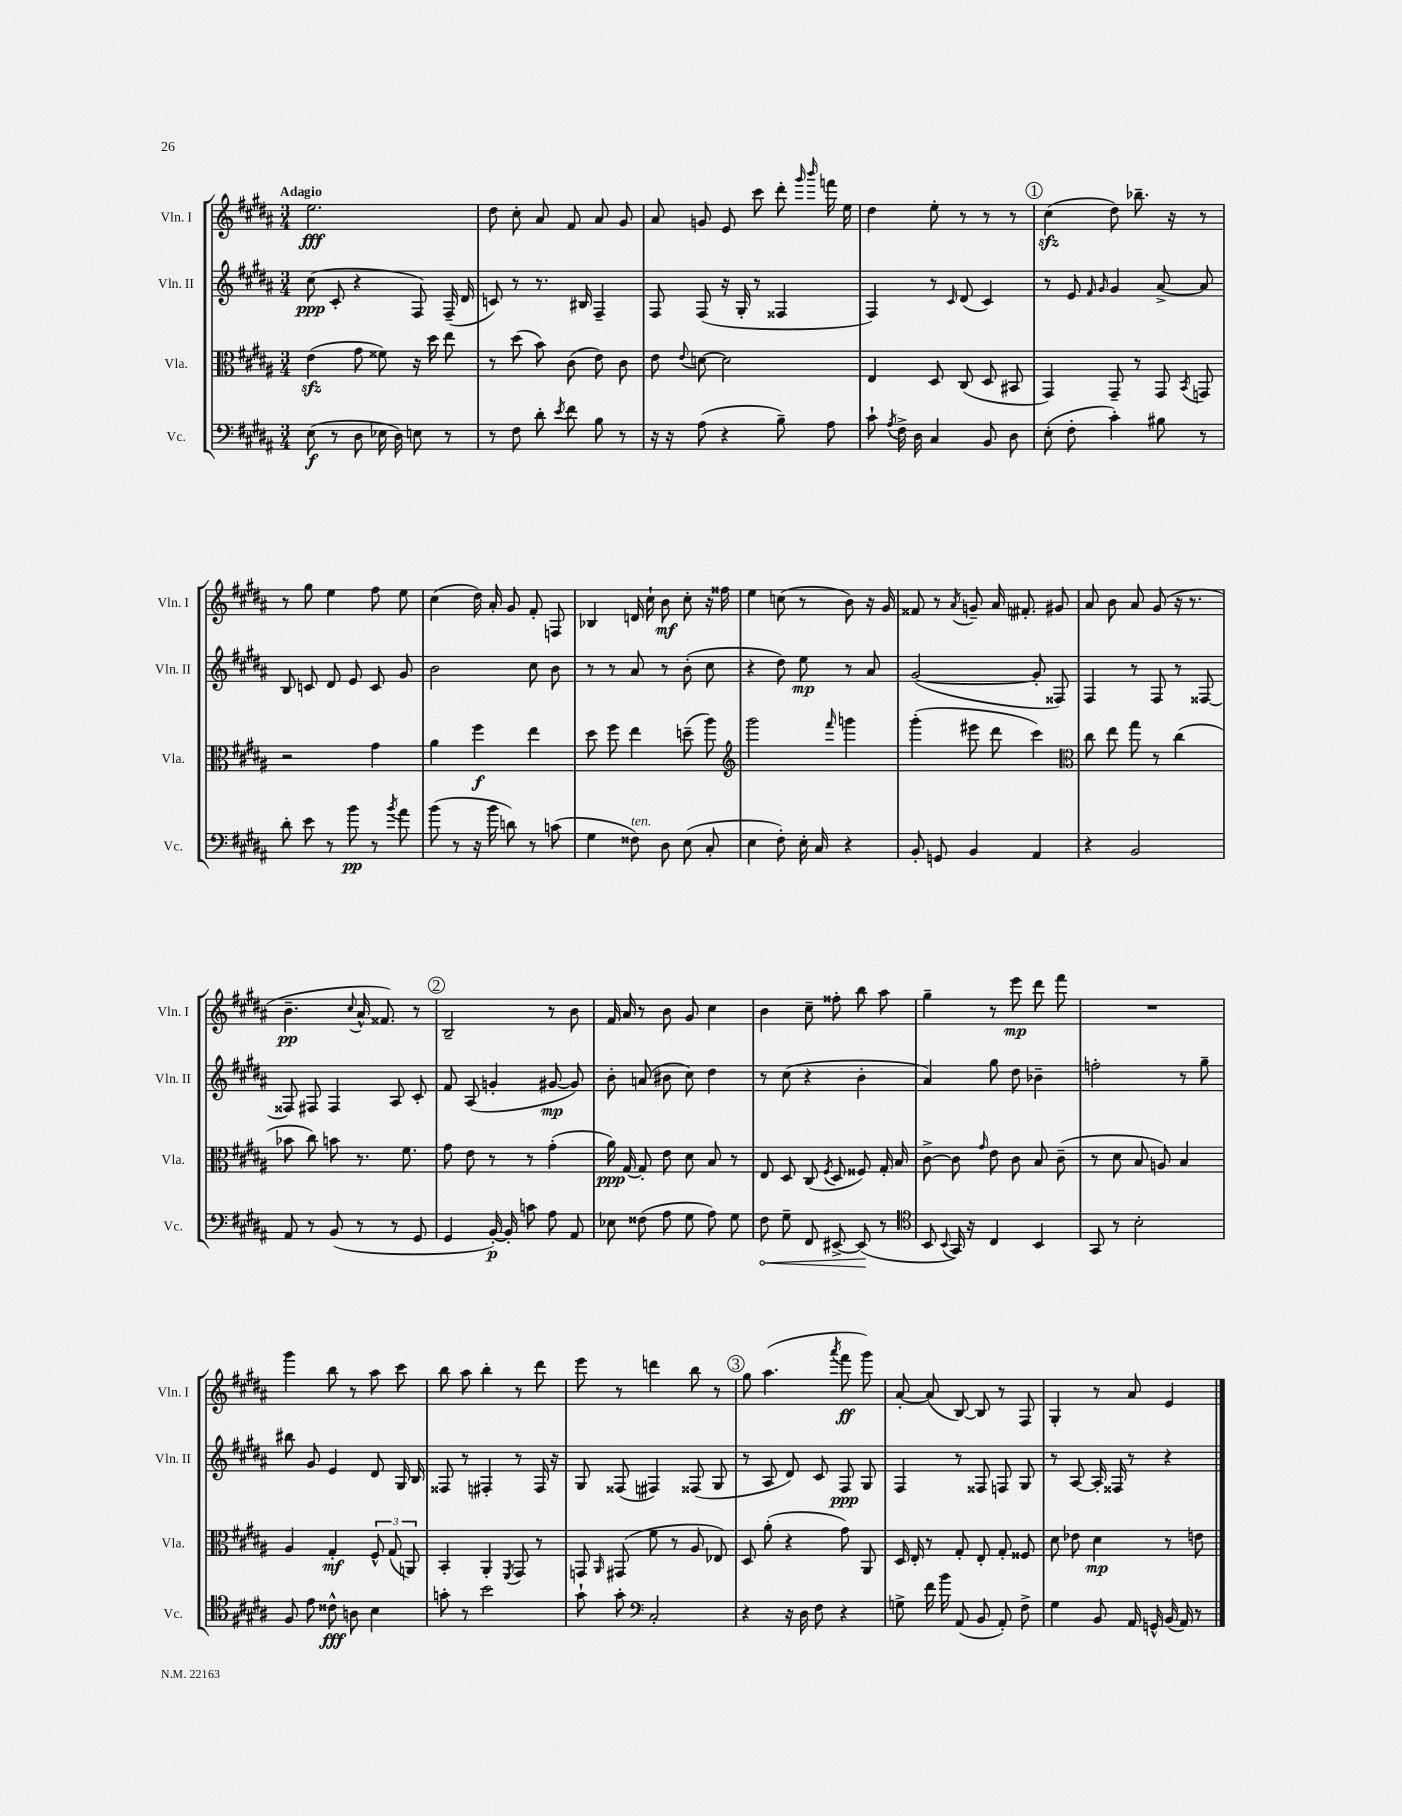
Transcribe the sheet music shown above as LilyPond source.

<<
\new StaffGroup <<
\new Staff = "s0" \with { instrumentName = "Vln. I" shortInstrumentName = "Vln. I" } {
    \clef treble \key b \major \numericTimeSignature \time 3/4 \tempo "Adagio"
    \autoBeamOff e''2.\fff |
    dis''8 cis''8-. ais'8 fis'8 ais'8 gis'8 |
    ais'8 g'8 e'8 cis'''8 dis'''8-. \grace { gis'''16 b'''16 } f'''16 e''16 |
    dis''4 e''8-. r8 r8 r8 |
    \mark \markup { \circle "1" } cis''4\sfz( dis''8) bes''8.-- r16 r8 |
    r8 gis''8 e''4 fis''8 e''8 |
    cis''4( dis''16) ais'16-. gis'8 fis'8-. f8 |
    bes4 d'16 cis''16-! b'8\mf cis''8-. r16 fisis''16 |
    e''4 c''8( r8 b'8) r16 gis'16 |
    fisis'8 r8 \acciaccatura { ais'8 } g'8-- ais'16 fis'8.-. gis'8 |
    ais'8 b'8 ais'8 gis'8( r16 r8. |
    b'4.--\pp \appoggiatura { cis''8 } ais'16-^ fisis'8.) r8 |
    \mark \markup { \circle "2" } b2-- r8 b'8 |
    fis'16 ais'16 r8 b'8 gis'8 cis''4 |
    b'4 cis''8-- fisis''8-. b''8 ais''8 |
    gis''4-- r8 e'''8\mp dis'''8 fis'''8 |
    R2. |
    gis'''4 b''8 r8 ais''8 cis'''8 |
    b''8 ais''8 b''4-. r8 dis'''8 |
    e'''8 r8 d'''4 b''8 r8 |
    \mark \markup { \circle "3" } gis''8 ais''4.( \acciaccatura { ais'''8 } fis'''8\ff gis'''8) |
    ais'8~-. ais'8( b8~) b8 r8 fis8 |
    gis4-. r8 ais'8 e'4 \bar "|." |
}
\new Staff = "s1" \with { instrumentName = "Vln. II" shortInstrumentName = "Vln. II" } {
    \clef treble \key b \major \numericTimeSignature \time 3/4
    \autoBeamOff cis''8\ppp( cis'8-. r4 fis8) fis16--( dis'16 |
    c'8) r8 r8. bis16 fis4-- |
    fis8 fis8( r16 gis16-. r8 fisis4 |
    fis4) r8 \grace { cis'16 } dis'8( cis'4) |
    \mark \markup { \circle "1" } r8 e'8 \grace { fis'16 gis'16 } gis'4 ais'8~-> ais'8 |
    b8 c'8 dis'8 e'8 c'8 gis'8 |
    b'2 cis''8 b'8 |
    r8 r8 ais'8 r8 b'8-.( cis''8 |
    r4 dis''8) e''8\mp r8 ais'8 |
    gis'2~( gis'8-. fisis8) |
    fis4 r8 fis8 r8 fisis8~ |
    fisis8 fis8 fis4 ais8 cis'8-. |
    \mark \markup { \circle "2" } fis'8 ais8( g'4-. gis'8~\mp gis'8) |
    b'8-. a'8( bis'8 cis''8) dis''4 |
    r8 cis''8( r4 b'4-. |
    ais'4) gis''8 dis''8 bes'4-- |
    f''2-. r8 gis''8-- |
    bis''8 gis'8 e'4 dis'8 gis16 b16 |
    fisis8 r8 fis4-. r8 fis16 r16 |
    gis8 fisis8( fis4) fisis8( gis8 |
    \mark \markup { \circle "3" } r8 ais8 dis'8) cis'8 fis8\ppp gis8 |
    fis4 r8 fisis8 f8 gis8 |
    r8 ais8~ ais16-. fisis16 r8 r4 \bar "|." |
}
\new Staff = "s2" \with { instrumentName = "Vla." shortInstrumentName = "Vla." } {
    \clef alto \key b \major \numericTimeSignature \time 3/4
    \autoBeamOff e'4\sfz( gis'8 fisis'8) r16 dis''16 e''8 |
    r8 dis''8( b'8) cis'8( e'8) cis'8 |
    e'8 \appoggiatura { e'8 } d'8~ d'2 |
    e4 dis8 cis8( dis8 bis,8 |
    \mark \markup { \circle "1" } gis,4) gis,8-- r8 gis,8 \acciaccatura { b,8 } g,8 |
    r2 gis'4 |
    ais'4 fis''4\f e''4 |
    dis''8 fis''8 e''4 d''8--( ais''8) |
    \clef treble gis'''2 \grace { fis'''16 } g'''4 |
    gis'''4-.( eis'''8 dis'''8 cis'''4) |
    \clef alto cis''8 e''8 gis''8 r8 cis''4( |
    bes'8 cis''8) b'8 r8. fis'8. |
    \mark \markup { \circle "2" } gis'8 e'8 r8 r8 gis'4-.( |
    ais'16\ppp) gis16~ gis8-. e'8 dis'8 b8 r8 |
    e8 dis8 cis8( \acciaccatura { fis8 } dis8 fisis8) gis16-. b16 |
    cis'8~-> cis'8 \grace { gis'16 } e'8 cis'8 b8 cis'8--( |
    r8 dis'8 b8 a8) b4 |
    ais4 gis4-.\mf \tuplet 3/2 { fis8-^ gis8( a,8) } |
    b,4-. ais,4-. \acciaccatura { fis,8 } gis,8 r8 |
    g,8 \grace { ais,16 } gis,8( fis'8 r8 ais8 ees8) |
    \mark \markup { \circle "3" } dis8 ais'8-.( r4 gis'8) ais,8 |
    dis16 e16-. r8 gis8-. e8-. gis8-. fisis8 |
    dis'8 ees'8 dis'4\mp r8 e'8 \bar "|." |
}
\new Staff = "s3" \with { instrumentName = "Vc." shortInstrumentName = "Vc." } {
    \clef bass \key b \major \numericTimeSignature \time 3/4
    \autoBeamOff e8\f( r8 dis8 ees16 dis16) e8 r8 |
    r8 fis8 dis'8-. \acciaccatura { e'8 } fis'8 b8 r8 |
    r16 r16 ais8( r4 b8--) ais8 |
    cis'8-! \acciaccatura { ais8 } fis16-> dis16 cis4 b,8 dis8 |
    \mark \markup { \circle "1" } e8-.( fis8-. cis'4-.) bis8 r8 |
    dis'8-. e'8 r8 b'8\pp r8 \acciaccatura { b'8 } ais'8 |
    b'8( r8 r16 b'16 d'8) r8 c'8( |
    gis4 fisis8^\markup { \italic "ten." }) dis8 e8( cis8-. |
    e4 fis8-.) e16-. cis16 r4 |
    b,8-. g,8 b,4 ais,4 |
    r4 b,2 |
    ais,8 r8 b,8( r8 r8 gis,8 |
    \mark \markup { \circle "2" } gis,4 b,16~-.\p) b,16-. c'8 ais8 ais,8 |
    ees8 fisis8( ais8 gis8 ais8) gis8 |
    \once \override Hairpin.circled-tip = ##t fis8\< gis8-- fis,8 eis,8~-> eis,8\!( r8 |
    \clef tenor b,8 \appoggiatura { b,8 } gis,16) r16 cis4 b,4 |
    gis,8 r8 b2-. |
    fis8 e'8 cisis'8-^\fff a8 b4 |
    g'8-. r8 b'2 |
    gis'8-! gis'8-. \clef bass cis2-. |
    \mark \markup { \circle "3" } r4 r16 dis16 fis8 r4 |
    g8-> fis'16 b'16 ais,8( b,8 ais,8-.) fis8-> |
    gis4 b,8 ais,16 g,16-^ b,16( ais,16) r8 \bar "|." |
}
>>
>>
\layout { \context { \Score \remove "Bar_number_engraver" } }
